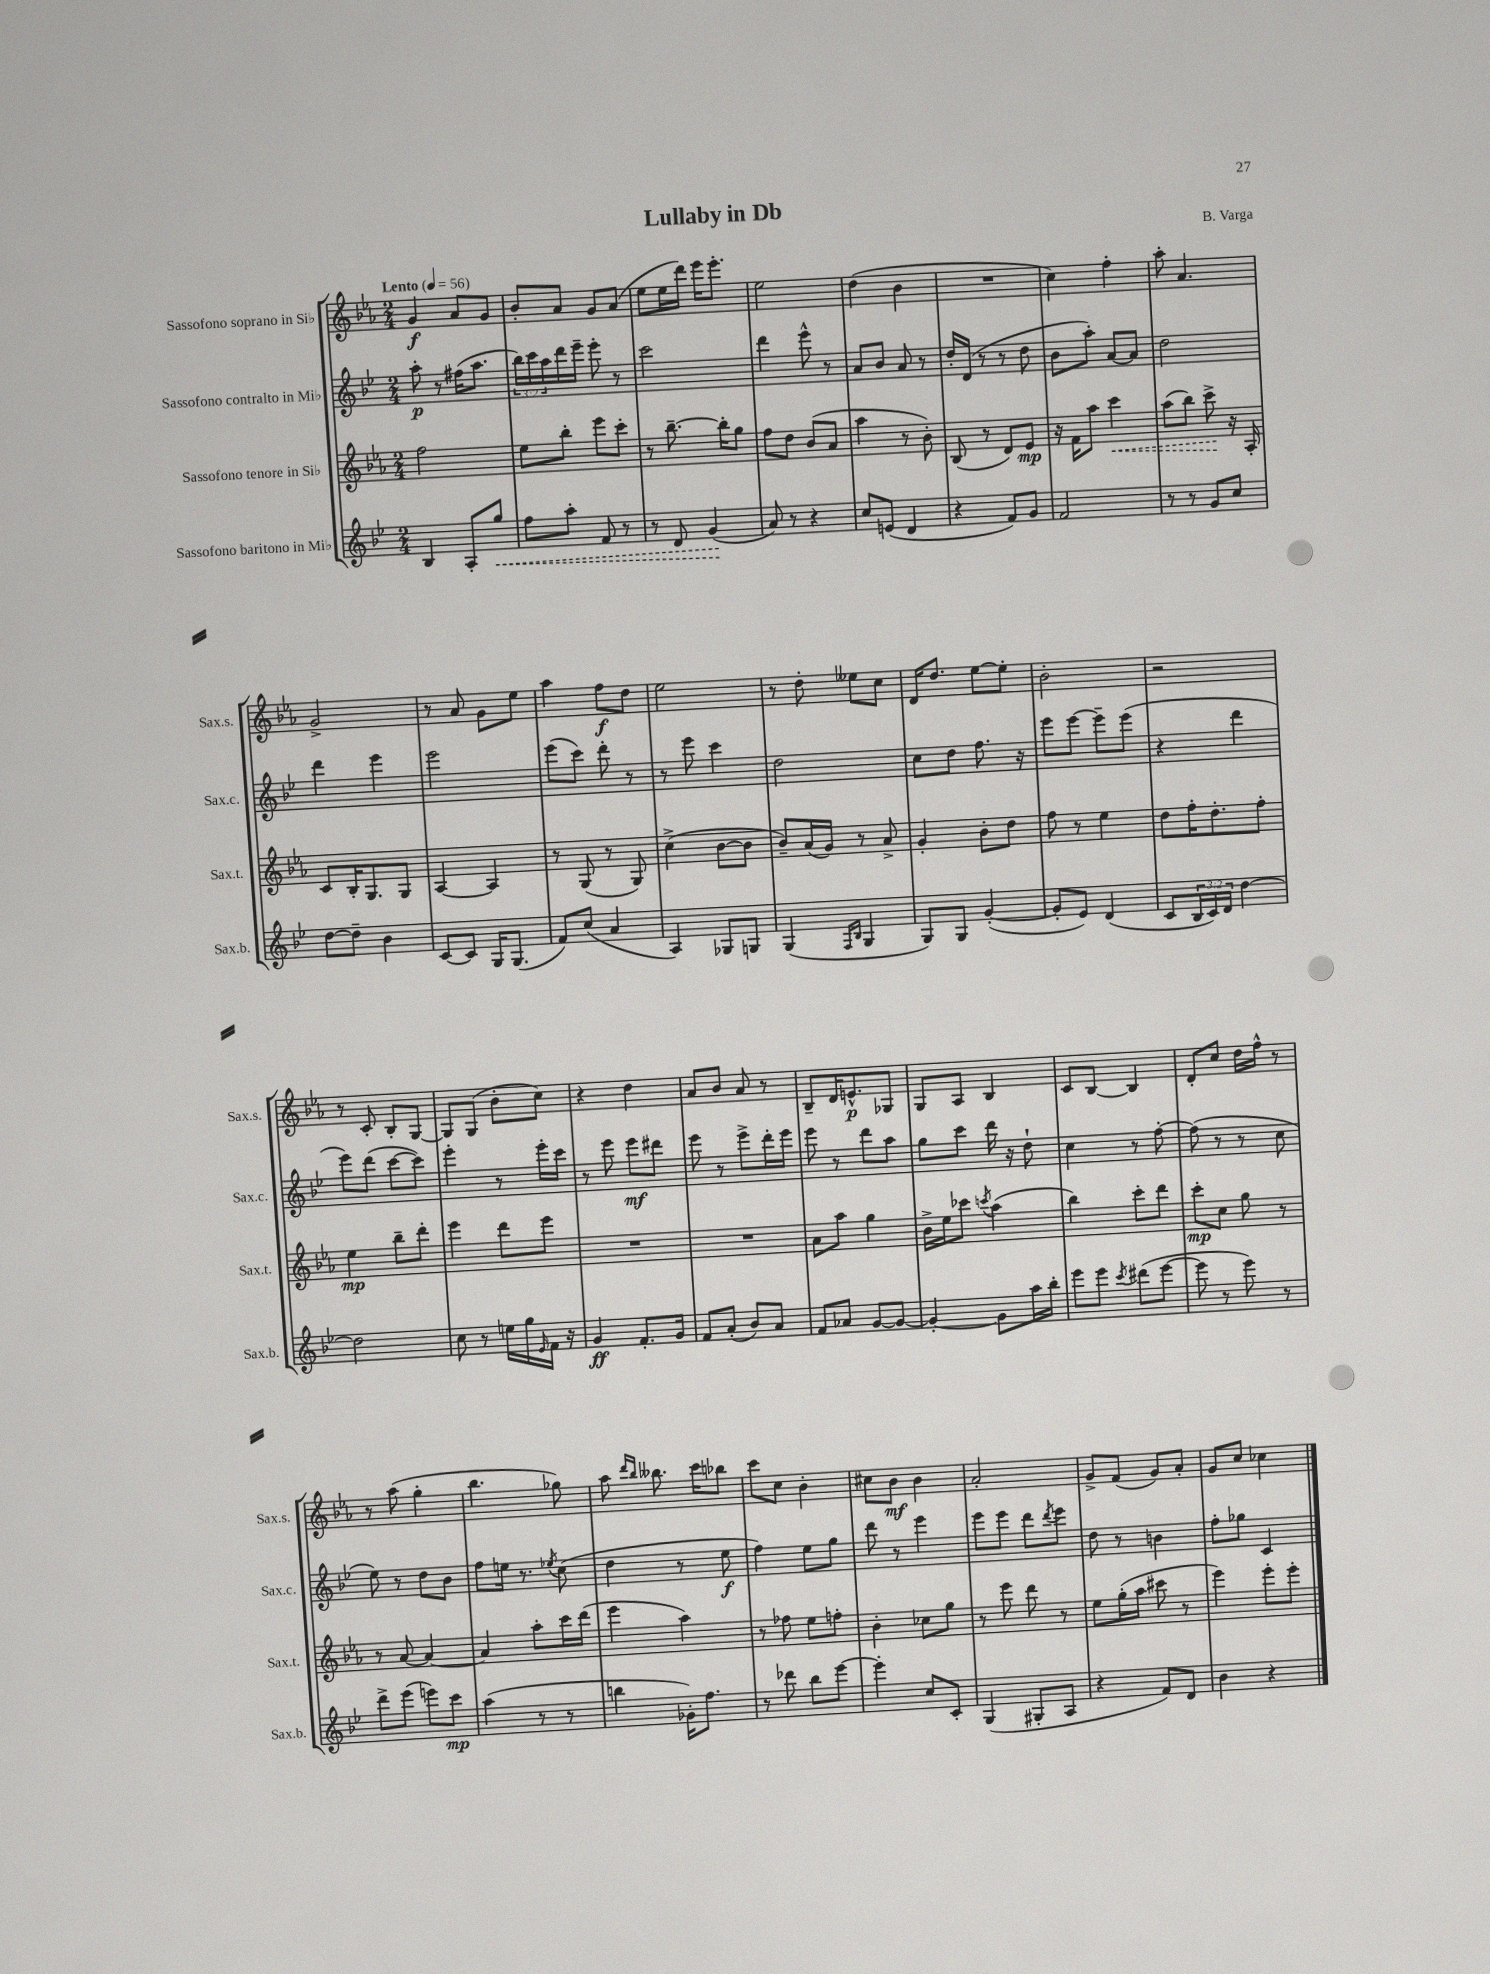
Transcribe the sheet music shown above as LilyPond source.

\header { title = "Lullaby in Db" composer = "B. Varga" }
<<
\new StaffGroup <<
\new Staff = "s0" \with { instrumentName = "Sassofono soprano in Sib" shortInstrumentName = "Sax.s." } {
    \clef treble \key ees \major \numericTimeSignature \time 2/4 \tempo "Lento" 4 = 56
    g'4\f aes'8 g'8 |
    bes'8-. aes'8 g'8 aes'8( |
    ees''8 ees''16 d'''16) ees'''16 ees'''8.-. |
    ees''2 |
    d''4( bes'4 |
    R2 |
    c''4) f''4-. |
    aes''8-. aes'4. |
    g'2-> |
    r8 aes'8 g'8 ees''8 |
    aes''4 f''8\f d''8 |
    ees''2 |
    r8 d''8-. eeses''8 c''8 |
    d'16 d''8. ees''8~ ees''8-. |
    bes'2-. |
    r2 |
    r8 c'8-. bes8-. g8~ |
    g8 g8( bes'8-. c''8) |
    r4 d''4 |
    aes'8 bes'8 aes'8 r8 |
    bes8-- d'16 e'8.-^\p ges8 |
    g8 aes8 bes4 |
    c'8 bes8~ bes4 |
    d'8-. c''8 d''16 f''16-^ r8 |
    r8 aes''8( g''4-. |
    bes''4. ges''8) |
    aes''8 \grace { d'''16 bes''16 } beses''8. c'''16 bes''8 |
    c'''8 c''8 bes'4-. |
    cis''8 bes'8\mf bes'4 |
    aes'2-. |
    g'8-> f'8( g'8) aes'8-. |
    g'8 c''8 ces''4 \bar "|." |
}
\new Staff = "s1" \with { instrumentName = "Sassofono contralto in Mib" shortInstrumentName = "Sax.c." } {
    \clef treble \key bes \major \numericTimeSignature \time 2/4 \override Staff.TupletNumber.text = #tuplet-number::calc-fraction-text
    a''8-.\p r8 fis''16( a''8. |
    \tuplet 3/2 { bes''16) c'''16 a''16 } d'''16 ees'''16-- ees'''8-. r8 |
    c'''2 |
    d'''4 ees'''8-^ r8 |
    a'8 bes'8 a'8 r8 |
    d''16-. d'16( r8 r8 d''8 |
    bes'8 a''8-.) a'8~ a'8 |
    d''2 |
    d'''4 ees'''4 |
    ees'''2 |
    ees'''8( c'''8) d'''8-. r8 |
    r8 ees'''8 c'''4 |
    d''2 |
    c''8 d''8 f''8. r16 |
    ees'''8 ees'''8~ ees'''8-- ees'''8( |
    r4 d'''4 |
    ees'''8) d'''8( c'''8~ c'''8) |
    ees'''4-. r8 ees'''16-. c'''16 |
    r8 ees'''8 ees'''8\mf dis'''8 |
    ees'''8 r8 ees'''8-> d'''16-. ees'''16 |
    ees'''8 r8 d'''8 a''8 |
    g''8 c'''8 d'''16 r16 d''8-! |
    c''4 r8 f''8~-. |
    f''8( r8 r8 c''8 |
    ees''8) r8 d''8 bes'8 |
    f''8 e''16 r8. \acciaccatura { ees''8 } c''8( |
    d''4 r8 ees''8\f |
    f''4) ees''8 g''8 |
    d'''8 r8 ees'''4 |
    ees'''8 ees'''8 d'''8 \acciaccatura { d'''8 } ees'''8 |
    d''8 r8 b'4 |
    f''8-. ges''8 c'4 \bar "|." |
}
\new Staff = "s2" \with { instrumentName = "Sassofono tenore in Sib" shortInstrumentName = "Sax.t." } {
    \clef treble \key ees \major \numericTimeSignature \time 2/4
    f''2 |
    ees''8 bes''8-. ees'''8 c'''8-. |
    r8 bes''8.~-- bes''16-. g''8 |
    f''8 d''8 bes'8( aes'8 |
    aes''4 r8 bes'8-.) |
    bes8( r8 d'8) ees'8\mp |
    r16 f'16 aes''8 \once \override Hairpin.style = #'dashed-line c'''4\< |
    aes''8( bes''8) c'''8->\! r16 aes16-. |
    c'8 bes16-. g8. g8 |
    aes4~ aes4 |
    r8 g8( r8 g8) |
    c''4->( bes'8~ bes'8 |
    bes'8--) aes'16( g'16) r8 aes'8-> |
    g'4-. bes'8-. d''8 |
    f''8 r8 ees''4 |
    d''8 f''16-. d''8.-. f''8-. |
    ees''4\mp bes''8-- d'''8-. |
    ees'''4 d'''8 ees'''8 |
    R2 |
    R2 |
    aes'8 aes''8 g''4 |
    bes'16-> ees''16 ces'''8 \acciaccatura { c'''8 } aes''4( |
    bes''4) c'''8-. d'''8 |
    c'''8-.\mp c''8 g''8 r8 |
    r8 aes'8~ aes'4~ |
    aes'4 aes''8-. c'''16 d'''16( |
    ees'''4 aes''4) |
    r8 fes''8 ees''8 f''8-. |
    bes'4-. ces''8 g''8 |
    r8 ees'''8 d'''8 r8 |
    ees''8 g''16-.( aes''16 cis'''8 r8 |
    ees'''4) ees'''8-. ees'''8-. \bar "|." |
}
\new Staff = "s3" \with { instrumentName = "Sassofono baritono in Mib" shortInstrumentName = "Sax.b." } {
    \clef treble \key bes \major \numericTimeSignature \time 2/4 \override Staff.TupletNumber.text = #tuplet-number::calc-fraction-text
    bes4 a8-. \once \override Hairpin.style = #'dashed-line g''8\< |
    f''8 a''8-. f'8 r8 |
    r8 d'8 g'4\!( |
    a'8) r8 r4 |
    c''8 e'8( d'4 |
    r4 f'8) g'8 |
    f'2 |
    r8 r8 g'8 c''8 |
    d''8~ d''8-- bes'4 |
    c'8~ c'8 g16 g8.( |
    f'8) c''8( a'4 |
    a4) ges8 g8 |
    g4( \grace { f16 bes16 } g4 |
    g8) g8 g'4~-.( |
    g'8-. ees'8) d'4( |
    c'8 \tuplet 3/2 { bes16 c'16) d'16 } d''4~ |
    d''2 |
    c''8 r8 e''16 g''16 \grace { ees'16 } f'16 r16 |
    g'4\ff f'8.-. g'16 |
    f'8 a'8-.( bes'8) a'8 |
    f'8 aes'8 g'8~ g'8~ |
    g'4~-. g'8 a''16 bes''16-. |
    ees'''8 ees'''8 \acciaccatura { c'''8 } dis'''8( ees'''8~ |
    ees'''8 r8 ees'''8) r8 |
    d'''8-> ees'''8( e'''8) c'''8\mp |
    a''4( r8 r8 |
    b''4 ges'16-.) f''8. |
    r8 des'''8 bes''8 ees'''8~ |
    ees'''4-. c''8 c'8-. |
    g4( gis8-. a8 |
    r4 f'8) d'8 |
    bes'4 r4 \bar "|." |
}
>>
>>
\layout { \context { \Score \remove "Bar_number_engraver" } }
